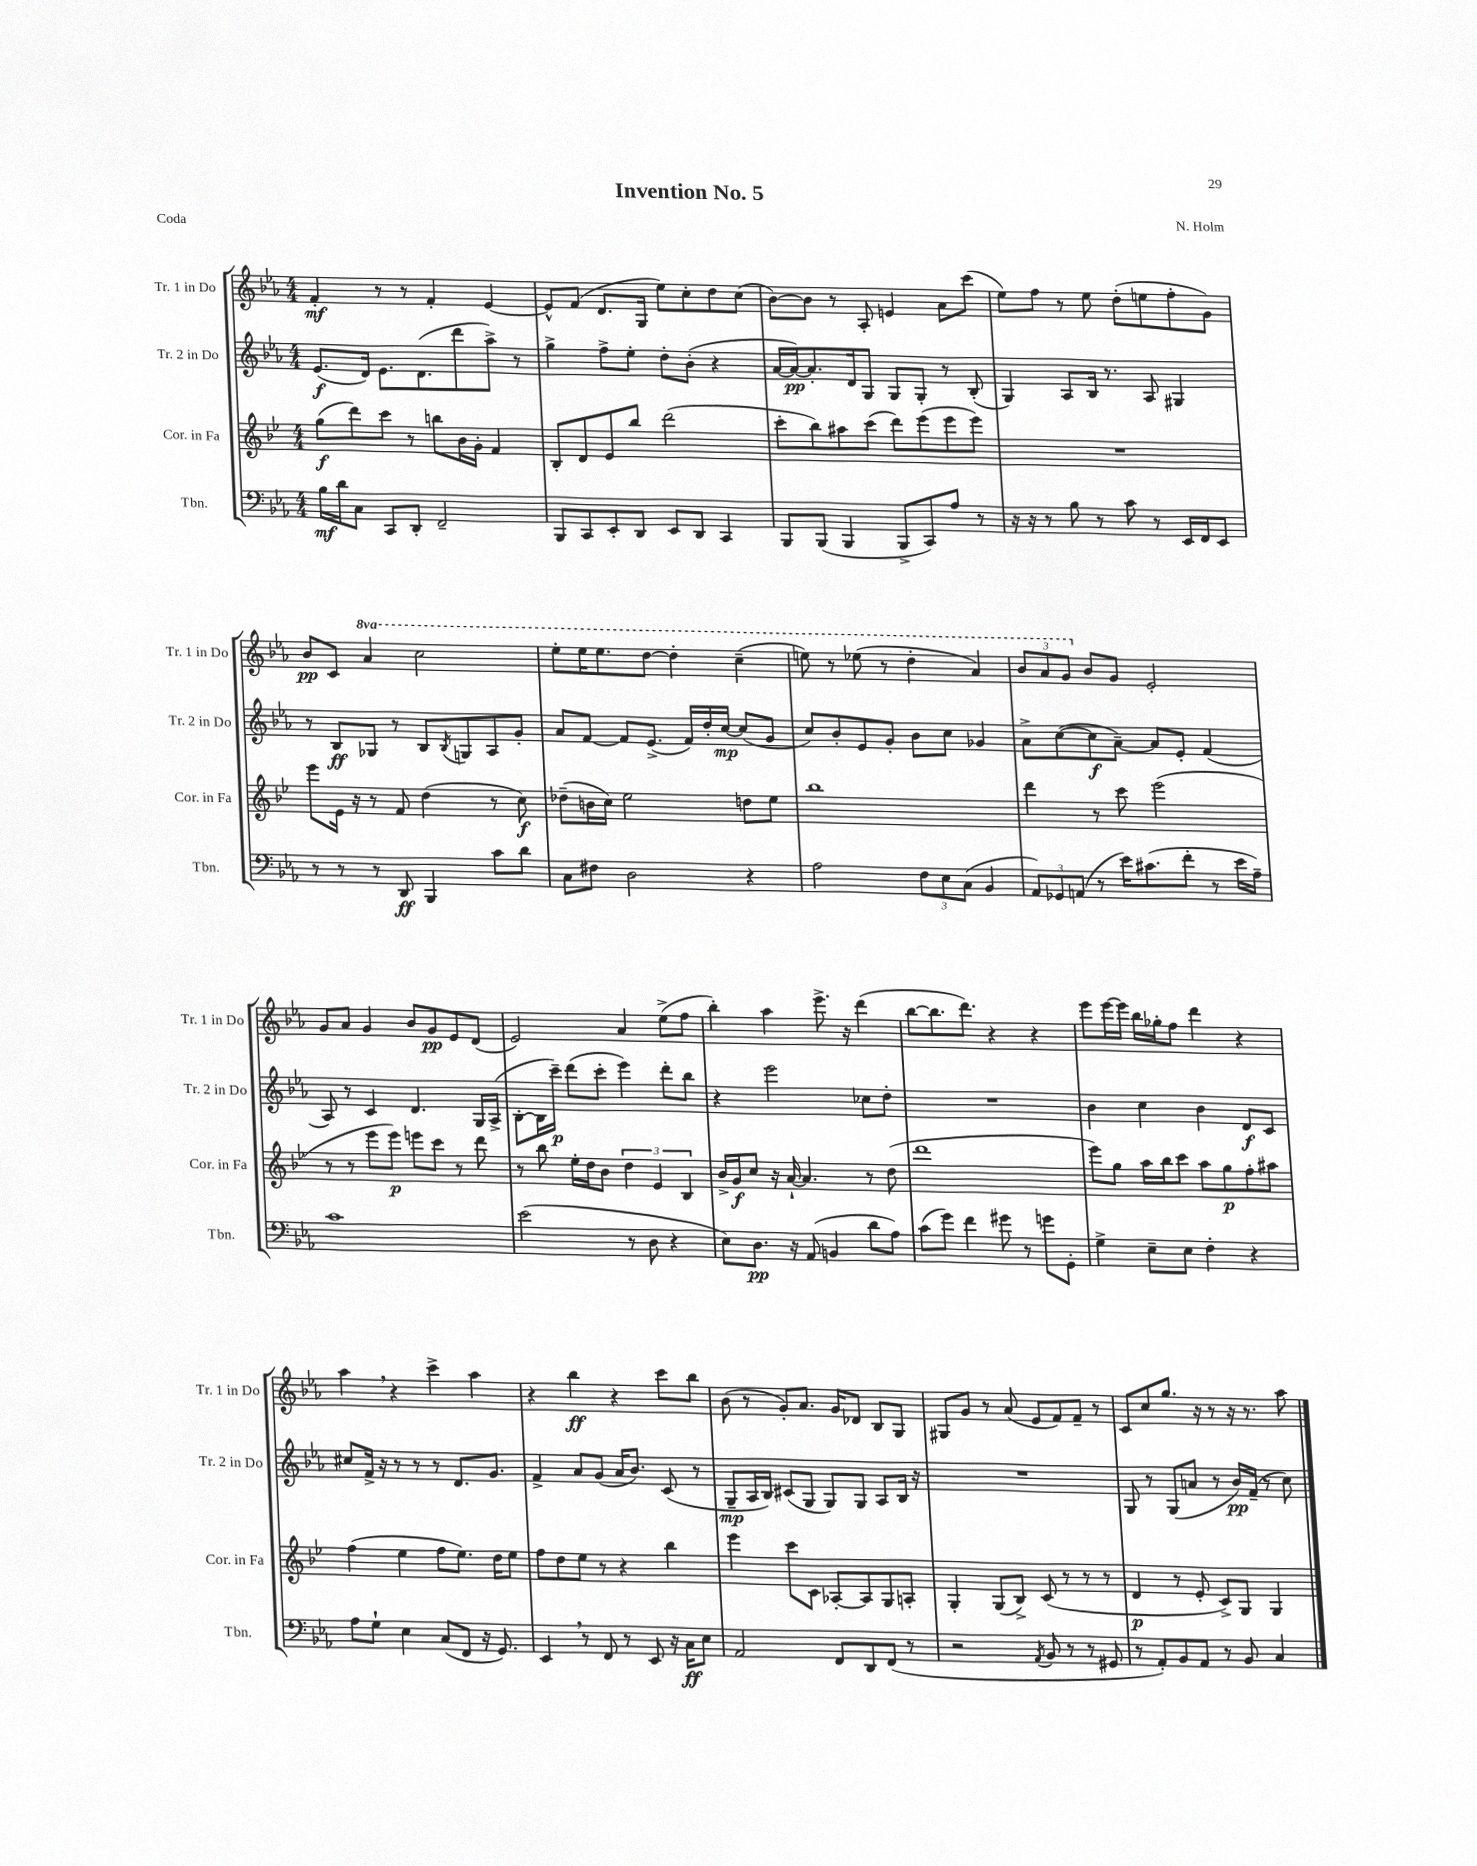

**kern	**dynam	**kern	**dynam	**kern	**dynam	**kern	**dynam
*part4	*part4	*part3	*part3	*part2	*part2	*part1	*part1
*staff4	*staff4	*staff3	*staff3	*staff2	*staff2	*staff1	*staff1
*I"Tbn.	*	*I"Cor. in Fa	*	*I"Tr. 2 in Do	*	*I"Tr. 1 in Do	*
*I'Tbn.	*	*I'Cor. in Fa	*	*I'Tr. 2 in Do	*	*I'Tr. 1 in Do	*
*clefF4	*	*clefG2	*	*clefG2	*	*clefG2	*
*k[b-e-a-]	*	*k[b-e-]	*	*k[b-e-a-]	*	*k[b-e-a-]	*
*M4/4	*	*M4/4	*	*M4/4	*	*M4/4	*
=1	=1	=1	=1	=1	=1	=1	=1
16B-\LL	mf	(8gg\L	f	(8.e-/L	f	4f'/	mf
16d\J	.	.	.	.	.	.	.
8C\J	.	8ddd\)	.	.	.	.	.
.	.	.	.	16d/Jk)	.	.	.
8CC/L	.	8ccc\J	.	8.e-\L	.	8r	.
8DD'/J	.	8r	.	.	.	8r	.
.	.	.	.	(8.d\	.	.	.
2FF~/	.	8bbn\L	.	.	.	4f'/	.
.	.	16b-\L	.	8ddd\	.	.	.
.	.	16g'\JJ	.	.	.	.	.
.	.	4f/	.	8aa-^\J)	.	[4e-/	.
.	.	.	.	8r	.	.	.
=2	=2	=2	=2	=2	=2	=2	=2
8BBB-/L	.	8B-'/L	.	4gg^\	.	8e-^^/L]	.
8CC/	.	8d/	.	.	.	(8f/J	.
8EE-'/	.	8e-/	.	8ff^\L	.	8.d/L	.
8DD/J	.	8bb-/J	.	8ee-'\J	.	.	.
.	.	.	.	.	.	16G/Jk	.
8EE-/L	.	(2ddd\	.	8dd'\L	.	8ee-\L)	.
8DD/J	.	.	.	(8b-'\J	.	8cc'\	.
4CC/	.	.	.	4r	.	8dd\	.
.	.	.	.	.	.	(8cc\J	.
=3	=3	=3	=3	=3	=3	=3	=3
8BBB-/L	.	8ccc'\L	.	[16a-/LL	.	[8b-\L)	.
.	.	.	.	16a-/J_)	pp	.	.
(8BBB-/J	.	8bb-\)	.	8.a-'/]	.	8b-\J]	.
4BBB-/	.	8aa#X\	.	.	.	8r	.
.	.	.	.	16d/k	.	.	.
.	.	(8ccc\J	.	8G/J	.	8A-'/	.
8BBB-^/L	.	8ddd\L)	.	8G/L	.	4en/	.
8CC/)	.	(8eee-\	.	8G'/J	.	.	.
8A-/J	.	8eee-\	.	8r	.	8a-\L	.
8r	.	8eee-\J)	.	(8B-'/	.	(8ccc\J	.
=4	=4	=4	=4	=4	=4	=4	=4
16r	.	1r	.	4G/)	.	8ee-\L)	.
16r	.	.	.	.	.	.	.
8r	.	.	.	.	.	8ff\J	.
8B-\	.	.	.	8A-/L	.	8r	.
8r	.	.	.	16B-/Jk	.	8ee-\	.
.	.	.	.	8.r	.	.	.
8c\	.	.	.	.	.	(8dd'\L	.
8r	.	.	.	8A-/	.	8een\	.
16EE-/LL	.	.	.	4G#X/	.	8ff'\	.
16FF/J	.	.	.	.	.	.	.
8EE-/J	.	.	.	.	.	8g\J)	.
!!LO:LB:g=z
=5	=5	=5	=5	=5	=5	=5	=5
8r	.	8eee-\L	.	8r	.	8b-/L	pp
8r	.	16e-\Jk	.	8B-/L	ff	8c/J	.
.	.	16r	.	.	.	.	.
*	*	*	*	*	*	*8va	*
8r	.	8r	.	8G-X/J	.	4aa-/	.
8DD/	ff	8f/	.	8r	.	.	.
4BBB-/	.	(4dd\	.	8B-/L	.	2ccc\	.
.	.	.	.	8qB-/	.	.	.
.	.	.	.	8Gn/	.	.	.
8c\L	.	8r	.	8A-/	.	.	.
8d\J	.	8cc\)	f	8g'/J	.	.	.
=6	=6	=6	=6	=6	=6	=6	=6
8C\L	.	(8dd-X~\L	.	8a-/L	.	8eee-'\L	.
8F#X\J	.	16bn\L	.	[8f/J	.	16eee-\K	.
.	.	16cc\JJ)	.	.	.	8.eee-\	.
2D\	.	2ee-\	.	8f/L]	.	.	.
.	.	.	.	(8.e-^/J	.	[8ddd\J	.
.	.	.	.	.	.	4ddd'\]	.
.	.	.	.	16f/LL)	.	.	.
.	.	.	.	16dd'/	.	.	.
.	.	.	.	[16cc/JJ	mp	.	.
4r	.	8ddn\L	.	(8cc/L]	.	(4ccc~\	.
.	.	8ee-\J	.	8g/J	.	.	.
=7	=7	=7	=7	=7	=7	=7	=7
2A-\	.	1bb-	.	8cc/L)	.	8eeen\)	.
.	.	.	.	8b-'/	.	8r	.
.	.	.	.	8e-/	.	(8eee-X\	.
.	.	.	.	8g'/J	.	8r	.
12F\L	.	.	.	8b-\L	.	4ddd'\	.
12E-\	.	.	.	.	.	.	.
.	.	.	.	8cc\J	.	.	.
(12C\J	.	.	.	.	.	.	.
4BB-/	.	.	.	4g-X/	.	4aa-/)	.
=8	=8	=8	=8	=8	=8	=8	=8
12AA-/L)	.	4ddd\	.	8a-^\L	.	12bb-/L	.
12GG-X/	.	.	.	.	.	12aa-/	.
.	.	.	.	([8cc\	.	.	.
(12AAn/J	.	.	.	.	.	12gg/J	.
*	*	*	*	*	*	*X8va	*
8r	.	8r	.	8cc\]	f	8b-/L	.
16e-\KL)	.	8ccc\	.	[8a-~\J)	.	8g/J	.
(8.c#X\	.	.	.	.	.	.	.
.	.	(2eee-\	.	8a-/L]	.	2e-'/	.
8f'\J	.	.	.	8e-'/J	.	.	.
8r	.	.	.	(4f/	.	.	.
16e-\LL	.	.	.	.	.	.	.
16A-~\JJ)	.	.	.	.	.	.	.
!!LO:LB:g=z
=9	=9	=9	=9	=9	=9	=9	=9
1c	.	8r	.	8A-/)	.	8g/L	.
.	.	8r	.	8r	.	8a-/J	.
.	.	8eee-\L	.	4c/	.	4g/	.
.	.	8eee-\J)	p	.	.	.	.
.	.	8eeen\L	.	4.d/	.	8b-/L	.
.	.	8ccc\J	.	.	.	8g/	pp
.	.	8r	.	.	.	8e-/	.
.	.	8ddd\	.	16G/LL	.	(8d/J	.
.	.	.	.	(16A-^/JJ	.	.	.
=10	=10	=10	=10	=10	=10	=10	=10
(2e-\	.	8r	.	[8B-'\L	.	2e-/)	.
.	.	8bb-\	.	16B-\L]	.	.	.
.	.	.	.	16ccc~\JJ)	p	.	.
.	.	16ee-'\LL	.	(8ddd\L	.	.	.
.	.	16dd\J	.	.	.	.	.
.	.	8b-\J	.	8ccc'\J	.	.	.
8r	.	6dd\	.	4eee-\)	.	4a-/	.
8D\	.	.	.	.	.	.	.
.	.	6e-/	.	.	.	.	.
4r	.	.	.	8ddd'\L	.	(8ee-^\L	.
.	.	6B-/	.	.	.	.	.
.	.	.	.	8bb-\J	.	8ff\J	.
=11	=11	=11	=11	=11	=11	=11	=11
8E-\L)	.	16b-^/LL	.	4r	.	4bb-'\)	.
.	.	16g/J	f	.	.	.	.
8.D\J	pp	8cc/J	.	.	.	.	.
.	.	16r	.	2eee-\	.	4aa-\	.
16r	.	[16a`/	.	.	.	.	.
(8AA-/	.	4.a/]	.	.	.	.	.
4BBn/	.	.	.	.	.	8.eee-^\	.
.	.	.	.	.	.	16r	.
8d\L	.	8r	.	8cc-X\L	.	(4ddd\	.
8A-\J)	.	(8dd\	.	8dd'\J	.	.	.
=12	=12	=12	=12	=12	=12	=12	=12
(8c\L	.	1ddd	.	1r	.	[8bb-\L	.
8g\J)	.	.	.	.	.	8.bb-\]	.
4f\	.	.	.	.	.	.	.
.	.	.	.	.	.	8.ddd\J)	.
8g#X\	.	.	.	.	.	4r	.
8r	.	.	.	.	.	.	.
8gn\L	.	.	.	.	.	4r	.
8GG'\J	.	.	.	.	.	.	.
=13	=13	=13	=13	=13	=13	=13	=13
4G^\	.	8eee-\L)	.	4b-\	.	8eee-\L	.
.	.	8gg\J	.	.	.	[16eee-\L	.
.	.	.	.	.	.	16eee-\JJ]	.
8E-~\L	.	16aa\LL	.	4cc\	.	16bb-\LL	.
.	.	16bb-\J	.	.	.	16gg-X'\J	.
8E-\J	.	8ccc\J	.	.	.	8ff\J	.
4F'\	.	8aa\L	.	4b-\	.	4ddd\	.
.	.	8gg\	p	.	.	.	.
4r	.	8ff'\	.	8d/L	f	4r	.
.	.	8aa#X\J	.	8c/J	.	.	.
!!LO:LB:g=z
=14	=14	=14	=14	=14	=14	=14	=14
8A-\L	.	(4ff\	.	8cc#X/L	.	4aa-,\	.
8G`\J	.	.	.	16f^/Jk	.	.	.
.	.	.	.	16r	.	.	.
4E-\	.	4ee-\	.	8r	.	4r	.
.	.	.	.	8r	.	.	.
(8C/L	.	8ff\L	.	8r	.	4ccc^\	.
8FF/J	.	8.ee-\J)	.	8.d/L	.	.	.
16r	.	.	.	.	.	4aa-\	.
8.GG/)	.	16dd\KL	.	8.g/J	.	.	.
.	.	8ee-\J	.	.	.	.	.
=15	=15	=15	=15	=15	=15	=15	=15
4EE-,/	.	8ff\L	.	4f^/	.	4r	.
.	.	8dd\	.	.	.	.	.
8r	.	8ee-\J	.	8a-/L	.	4bb-\	ff
8FF/	.	8r	.	(8g/J	.	.	.
8r	.	4r	.	16a-/KL	.	4r	.
.	.	.	.	8.b-/J)	.	.	.
8EE-/	.	.	.	.	.	.	.
16r	.	4bb-\	.	(8c/	.	8ccc\L	.
16C\KL	ff	.	.	.	.	.	.
8E-\J	.	.	.	8r	.	8bb-\J	.
=16	=16	=16	=16	=16	=16	=16	=16
2AA-/	.	4eee-\	.	8G~/L	mp	(8b-\	.
.	.	.	.	16A-/L	.	8r	.
.	.	.	.	16B-/JJ)	.	.	.
.	.	8ccc\L	.	(8c#X/L	.	8g'/L)	.
.	.	8c\J	.	8G/J	.	8.a-/J	.
8FF/L	.	[8A-X'/L	.	8G/L)	.	.	.
.	.	.	.	.	.	16g/KL	.
8DD/	.	8A-/]	.	8G/J	.	8d-X/J	.
(8FF/J	.	8G/	.	8A-/L	.	8B-/L	.
8r	.	8An'/J	.	16B-/Jk	.	8G/J	.
.	.	.	.	16r	.	.	.
=17	=17	=17	=17	=17	=17	=17	=17
2r	.	4G'/	.	1r	.	8G#X/L	.
.	.	.	.	.	.	8g/J	.
.	.	(8G/L	.	.	.	8r	.
.	.	8B-^/J)	.	.	.	(8a-/	.
8qAA-/	.	.	.	.	.	.	.
8BB-/	.	(8c/	.	.	.	8e-/L	.
8r	.	8r	.	.	.	8f/)	.
8r	.	8r	.	.	.	8f~/J	.
8GG#X/	.	8r	.	.	.	8r	.
=18	=18	=18	=18	=18	=18	=18	=18
8r	.	4d/	p	8G/	.	8c/L	.
8AA-'/L)	.	.	.	8r	.	8cc/	.
8BB-/	.	8r	.	(8G/L	.	8.gg/J	.
8AA-/J	.	8e-'/	.	8an/J	.	.	.
.	.	.	.	.	.	16r	.
8r	.	8c^/L)	.	8r	.	8r	.
8BB-/	.	8G/J	.	16b-/LL)	pp	16r	.
.	.	.	.	(16f~/JJ	.	8.r	.
4C/	.	4G/	.	8r	.	.	.
.	.	.	.	8cc\)	.	8aa-\	.
==	==	==	==	==	==	==	==
*-	*-	*-	*-	*-	*-	*-	*-
